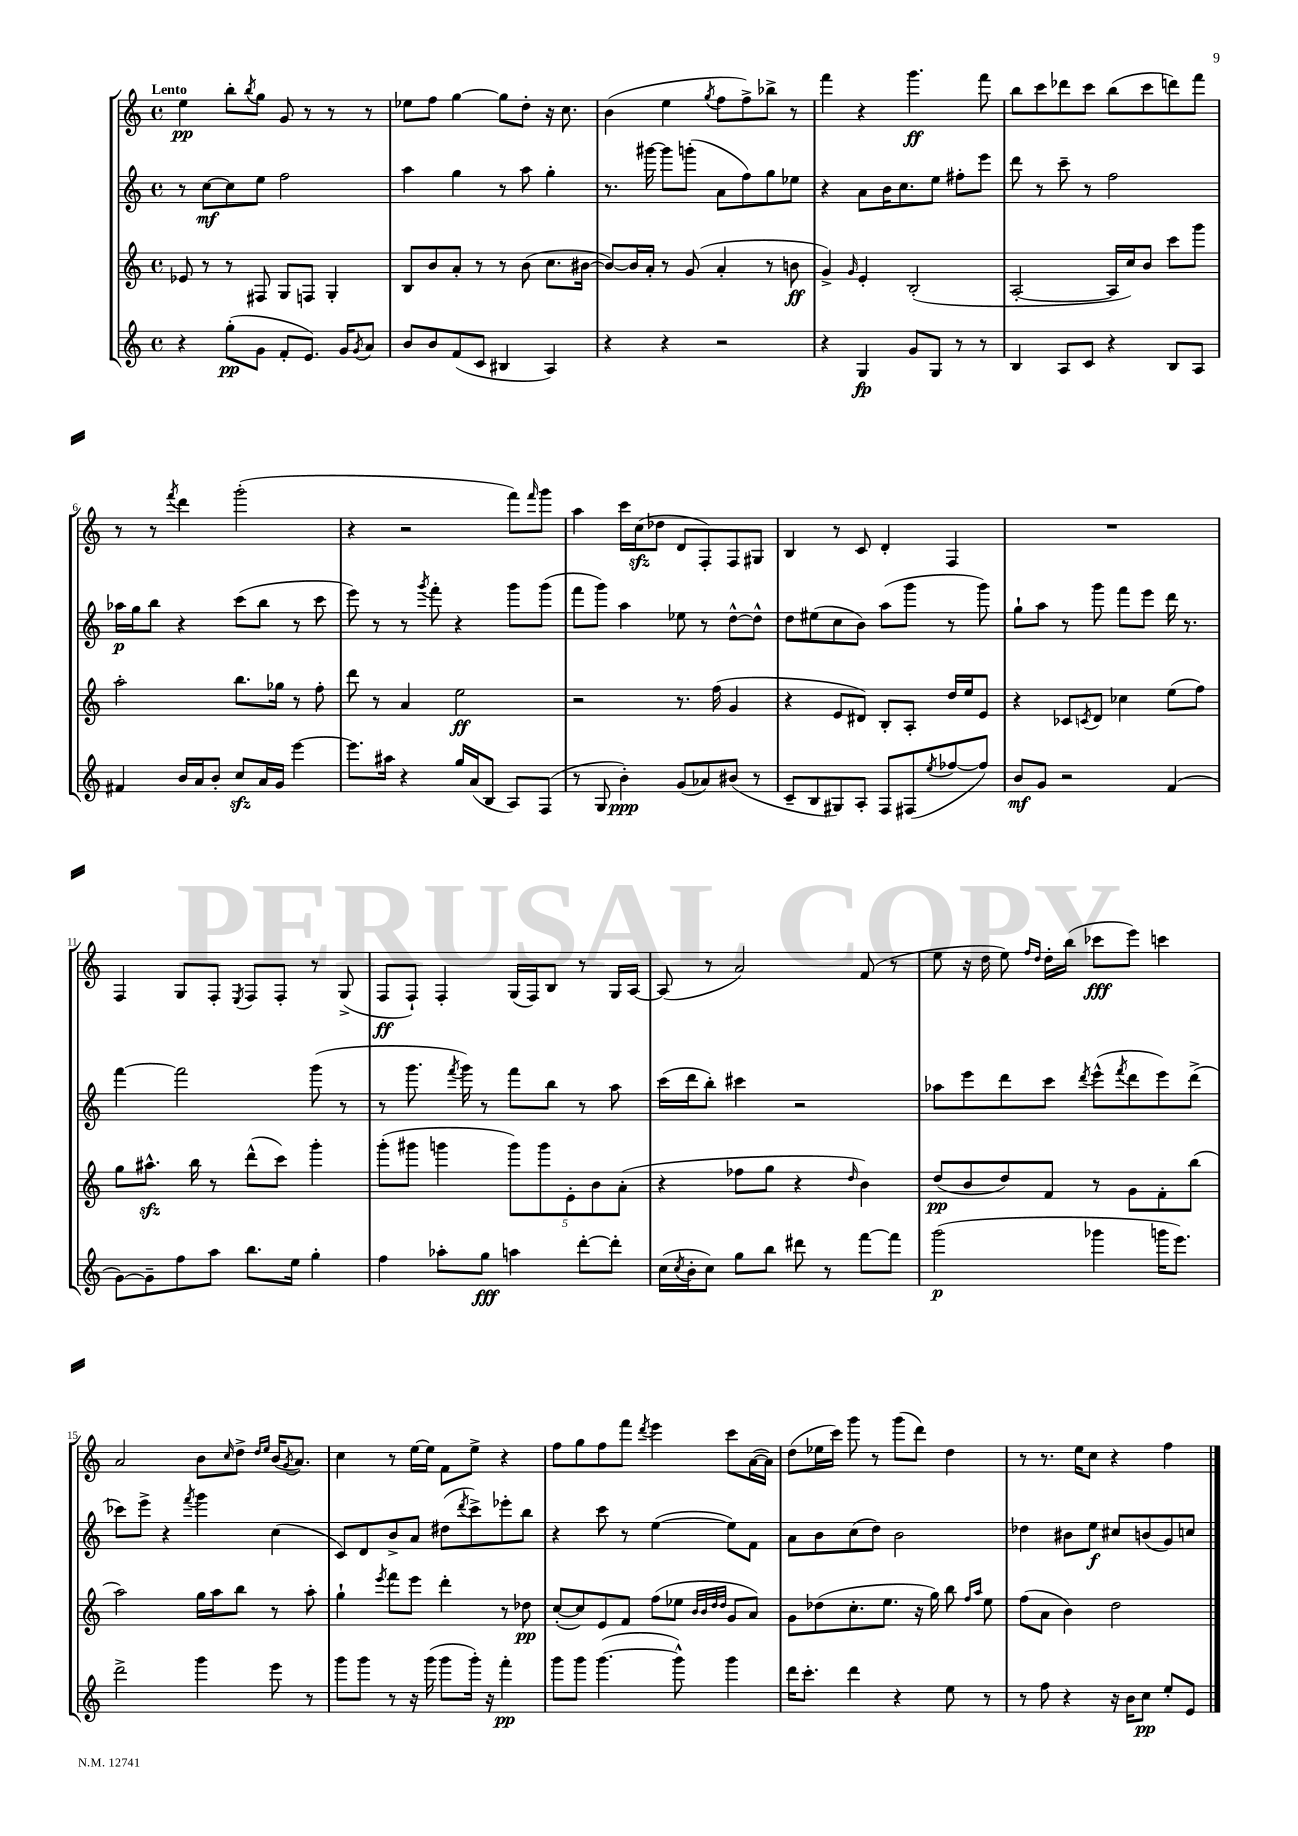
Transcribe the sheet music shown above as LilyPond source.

<<
\new StaffGroup <<
\new Staff = "s0" {
    \clef treble \key c \major \defaultTimeSignature \time 4/4 \tempo "Lento"
    e''4\pp b''8-. \acciaccatura { b''8 } g''8 g'8 r8 r8 r8 |
    ees''8 f''8 g''4~ g''8 d''8-. r16 c''8. |
    b'4( e''4 \acciaccatura { g''8 } f''8 f''8->) bes''8-> r8 |
    f'''4 r4 g'''4.\ff f'''8 |
    b''8 c'''8 des'''8 c'''8 b''8( c'''8 d'''8) f'''8 |
    r8 r8 \acciaccatura { f'''8 } d'''4 g'''2-.( |
    r4 r2 f'''8) \grace { f'''16 } g'''8 |
    a''4 c'''16 c''16\sfz( des''8 d'8 f8-.) f8 gis8 |
    b4 r8 c'8 d'4-. f4 |
    R1 |
    f4 g8 f8-. \acciaccatura { e8 } f8 f8-. r8 g8->( |
    f8\ff f8-!) f4-. g16( f16) b8 r8 g16 a16~ |
    a8( r8 a'2) f'8( r8 |
    e''8 r16 d''16 e''8) \grace { f''16 d''16 } d''16-. b''16( ces'''8\fff e'''8) c'''4 |
    a'2 b'8 \grace { c''16 } d''8-> \grace { d''16 e''16 } b'16( \acciaccatura { g'8 } a'8.) |
    c''4 r8 e''16~ e''16 f'8 e''8-> r4 |
    f''8 g''8 f''8 f'''8 \acciaccatura { d'''8 } e'''4 c'''8 a'16~( a'16) |
    d''8( ees''16 c'''16) g'''8 r8 g'''8( d'''8) d''4 |
    r8 r8. e''16 c''8 r4 f''4 \bar "|." |
}
\new Staff = "s1" {
    \clef treble \key c \major \defaultTimeSignature \time 4/4
    r8 c''8~\mf c''8 e''8 f''2 |
    a''4 g''4 r8 a''8 g''4-. |
    r8. gis'''16~ gis'''8 g'''8-.( a'8 f''8) g''8 ees''8 |
    r4 a'8 b'16 c''8. e''8 fis''8-. e'''8 |
    d'''8 r8 c'''8-- r8 f''2 |
    aes''16\p g''16 b''8 r4 c'''8( b''8 r8 c'''8 |
    e'''8) r8 r8 \acciaccatura { g'''8 } f'''8-. r4 g'''8 g'''8( |
    f'''8 g'''8) a''4 ees''8 r8 d''8~-^ d''8-^ |
    d''8 eis''8( c''8 b'8) a''8( g'''8 r8 g'''8) |
    g''8-! a''8 r8 g'''8 f'''8 e'''8 d'''16 r8. |
    f'''4~ f'''2 g'''8( r8 |
    r8 g'''8. \acciaccatura { f'''8 } g'''16) r8 f'''8 b''8 r8 a''8 |
    c'''16( d'''16 b''8-.) cis'''4 r2 |
    aes''8 e'''8 d'''8 c'''8 \acciaccatura { d'''8 } e'''8-^( \acciaccatura { f'''8 } d'''8 e'''8) d'''8->( |
    ces'''8) e'''8-> r4 \acciaccatura { f'''8 } g'''4 c''4( |
    c'8) d'8 b'8-> a'8 dis''8( \acciaccatura { d'''8 } c'''8->) ees'''8-. b''8 |
    r4 c'''8 r8 e''4~( e''8) f'8 |
    a'8 b'8 c''8( d''8) b'2 |
    des''4 bis'8 e''8\f cis''8 b'8( g'8) c''8 \bar "|." |
}
\new Staff = "s2" {
    \clef treble \key c \major \defaultTimeSignature \time 4/4
    ees'8 r8 r8 fis8 g8 f8 g4-. |
    b8 b'8 a'8-. r8 r8 b'8( c''8. bis'16~ |
    bis'8~) bis'16 a'16-. r8 g'8( a'4-. r8 b'8\ff |
    g'4->) \grace { g'16 } e'4-. b2-.( |
    a2~-. a16 c''16) b'8 c'''8 g'''8 |
    a''2-. b''8. ges''16 r8 f''8-. |
    d'''8 r8 a'4 e''2\ff |
    r2 r8. f''16( g'4 |
    r4 e'8 dis'8) b8-. a8-. d''16 e''16 e'8 |
    r4 ces'8 \acciaccatura { c'8 } d'8 ces''4 e''8( f''8) |
    g''8 ais''8.-^\sfz b''16 r8 d'''8-^( c'''8) g'''4-. |
    g'''8-.( gis'''8 g'''4 \tuplet 5/4 { g'''8) g'''8 e'8-. b'8 a'8-.( } |
    r4 fes''8 g''8 r4 \grace { d''16 } b'4) |
    d''8\pp( b'8 d''8) f'8 r8 g'8 f'8-. b''8( |
    a''2) g''16 a''16 b''8 r8 a''8-. |
    g''4-! \acciaccatura { e'''8 } f'''8 e'''8 d'''4-. r8 des''8\pp |
    c''8~-.( c''8) e'8 f'8 f''8( ees''8 \grace { b'32 b'32 d''32 d''32 } g'8 a'8) |
    g'8 des''8( c''8.-. e''8. r16 g''16) b''8 \grace { f''16 a''16 } e''8 |
    f''8( a'8 b'4) d''2 \bar "|." |
}
\new Staff = "s3" {
    \clef treble \key c \major \defaultTimeSignature \time 4/4
    r4 g''8-.\pp( g'8 f'8-. e'8.) g'16 \acciaccatura { g'8 } a'8 |
    b'8 b'8 f'8( c'8 bis4 a4) |
    r4 r4 r2 |
    r4 g4\fp g'8 g8 r8 r8 |
    b4 a8 c'8 r4 b8 a8 |
    fis'4 b'16 a'16 b'8-. c''8\sfz a'16 g'16 e'''4~ |
    e'''8. ais''16 r4 g''16 a'16( b8 a8) f8( |
    r8 g8 b'4-.\ppp) g'8( aes'8) bis'8( r8 |
    c'8-- b8 gis8) a8-. f8 fis8( \acciaccatura { e''8 } fes''8~ fes''8) |
    b'8\mf g'8 r2 f'4( |
    g'8~) g'8-- f''8 a''8 b''8. e''16 g''4-. |
    f''4 aes''8-. g''8\fff a''4 d'''8~-. d'''8-. |
    c''16( \acciaccatura { c''8 } b'16-. c''8) g''8 b''8 dis'''8 r8 f'''8~ f'''8 |
    g'''2\p( ges'''4 g'''16 e'''8.) |
    d'''2-> g'''4 e'''8 r8 |
    g'''8 g'''8 r8 r16 g'''16( g'''8 g'''16-.) r16 f'''4-.\pp |
    g'''8 g'''8 g'''4.~( g'''8-^) g'''4 |
    d'''16 c'''8.-. d'''4 r4 e''8 r8 |
    r8 f''8 r4 r16 b'16 c''8\pp e''8-. e'8 \bar "|." |
}
>>
>>
